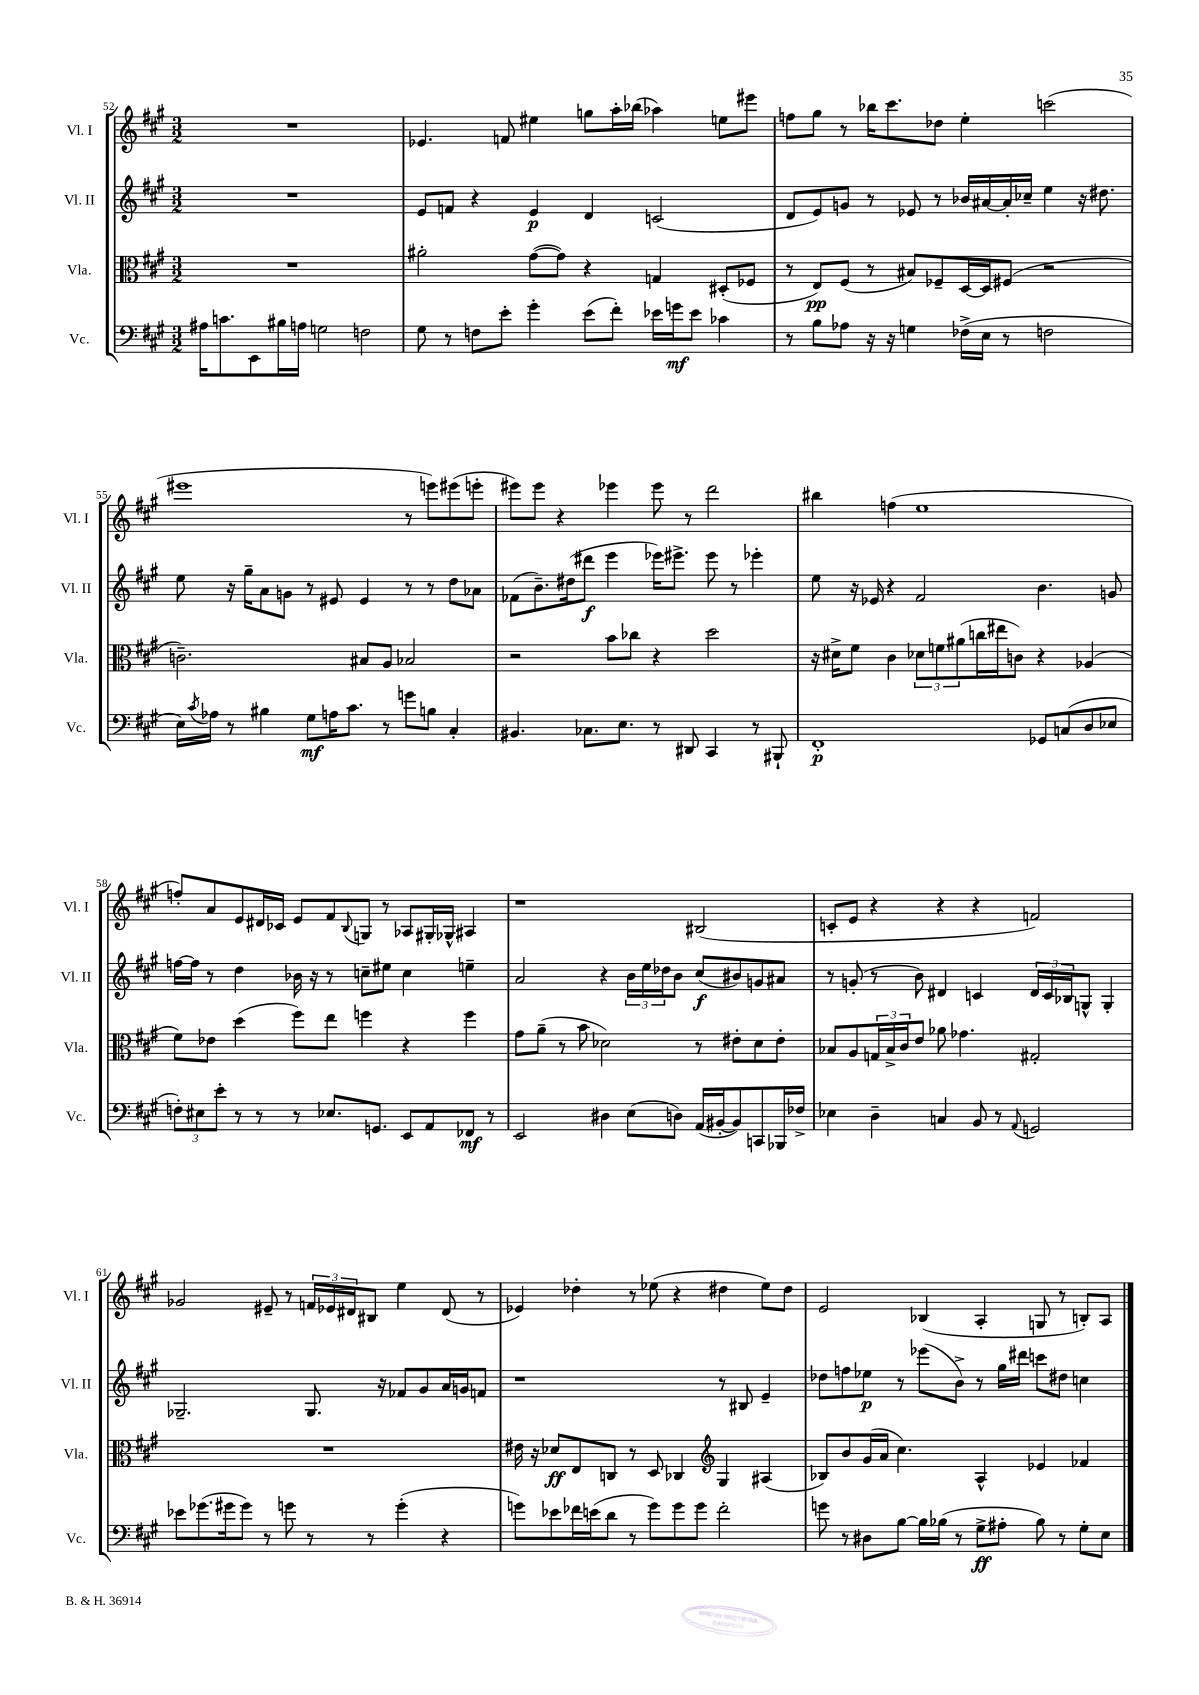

**kern	**kern	**kern	**kern
*staff4	*staff3	*staff2	*staff1
*clefF4	*clefC3	*clefG2	*clefG2
*k[f#c#g#]	*k[f#c#g#]	*k[f#c#g#]	*k[f#c#g#]
*M3/2	*M3/2	*M3/2	*M3/2
16A#	1.r	1.r	1.r
8.c	.	.	.
8EE	.	.	.
16B#	.	.	.
16A	.	.	.
2G	.	.	.
2F	.	.	.
=	=	=	=
8G#	2a#'	8e	4.e-
8r	.	8f	.
8F	.	4r	.
8e'	.	.	8f
4g#'	([8g#	4e	4ee#
.	8g#])	.	.
(8e	4r	4d	8gg
8f#')	.	.	16aa'
.	.	.	(16bb-
16e-	4G	(2c	4aa-)
16g	.	.	.
8e-	.	.	.
4c-	(8D#'	.	8ee
.	8F-	.	8eee#
=	=	=	=
8r	8r	8d	8ff
8B	8E)	8e)	8gg#
8A-	(8F#	8g	8r
16r	8r	8r	16bb-
16r	.	.	8.ccc#
4G	8B#)	8e-	.
.	8F-~	8r	8dd-
(16F-^	[16D	16b-	4ee'
16E	16D]	[16a#	.
8r	(8F#	16a#']	.
.	.	16cc-~	.
2F	2r	4ee	(2ccc
.	.	16r	.
.	.	8.dd#	.
=	=	=	=
16E)	2.c~)	8ee	1eee#
8qc#	.	.	.
16A-	.	.	.
8r	.	16r	.
.	.	16gg#~	.
4B#	.	8a	.
.	.	8g	.
8G#	.	8r	.
16A	.	8e#	.
8.c#	.	.	.
.	8B#	4e#	.
8r	8A	.	.
8g	2B-	8r	8r
8B	.	8r	8eee)
4C#'	.	8dd	(8eee#
.	.	8a-	8eee'
=	=	=	=
4.BB#	2r	(8f-	8eee#)
.	.	8.b~)	8eee#
.	.	.	4r
.	.	(16dd#	.
8.C-	.	8ddd#	.
.	8b	4eee	4eee-
8.E	.	.	.
.	8cc-	.	.
8r	4r	16eee-)	8eee-
.	.	8.eee#^	.
8DD#	.	.	8r
4CC#	2dd	8eee#	2ddd
.	.	8r	.
8r	.	4eee-'	.
8BBB#`	.	.	.
=	=	=	=
1FF#'	16r	8ee	4bb#
.	16d#^	.	.
.	8f#	16r	.
.	.	16e-	.
.	4c#	4r	(4ff
.	12d-	2f#	1ee
.	12f	.	.
.	(12a#	.	.
.	16cc	.	.
.	16ee#	.	.
.	8c)	.	.
8GG-	4r	4.b	.
(8C	.	.	.
8D	(4A-	.	.
8E-	.	8g	.
=	=	=	=
12F')	8f#)	[16ff	8ff')
.	.	16ff]	.
12E#	.	.	.
.	8e-	8r	8a
12e'	.	.	.
8r	(4dd	4dd	8e
8r	.	.	16d#
.	.	.	16c-
8r	8ff#)	16b-	8e
.	.	16r	.
8.E-	8ee	8r	8f#
.	.	.	8qqB
.	4ff	8cc~	8G
8.GG	.	.	.
.	.	8ee#	8r
8EE	4r	4cc	8A-
8AA	.	.	16G#'
.	.	.	16G-^^
8FF-	4ff	4ee~	4A#
8r	.	.	.
=	=	=	=
2EE	8g#	2a	1r
.	(8a~	.	.
.	8r	.	.
.	8b	.	.
4D#	2d-)	4r	.
(8E	.	24b	.
.	.	24ee	.
.	.	24dd-	.
8D)	.	8b	.
(16AA	8r	(8cc#	(2B#
[16BB#'	.	.	.
8BB#])	8e#'	8b#)	.
8CC	8d-	8g	.
16BBB-	8e#'	8a#	.
16F-^	.	.	.
=	=	=	=
4E-	8B-	8r	8c'
.	8A	(8g'	8e
4D~	24G	8r	4r
.	24B-^	.	.
.	24c#	.	.
.	8e	8b)	.
4C	8a-	4d#	4r
.	4.g-	.	.
8BB	.	4c	4r
8r	.	.	.
8qqAA	.	.	.
2GG	2G#'	24d#	2f)
.	.	24c	.
.	.	24B-	.
.	.	8G^^	.
.	.	4G'	.
=	=	=	=
8e-	1.r	2.G-~	2g-
(8.g-	.	.	.
16g#	.	.	.
8g#)	.	.	.
8r	.	.	8e#~
8g	.	.	8r
8r	.	8.G-	24f
.	.	.	24e-
.	.	.	24d#
8r	.	.	8B#
.	.	16r	.
(4g'	.	8f-	4ee
.	.	8g#	.
4r	.	16a	(8d#
.	.	16g	.
.	.	8f	8r
=	=	=	=
8g)	16e#	1r	4e-)
.	16r	.	.
8e-	8d-	.	.
16f-	8E	.	4dd-'
(16e	.	.	.
8d	8C	.	.
8r	8r	.	8r
8g)	8D	.	(8ee-
8g	4C-	.	4r
8g	.	.	.
*	*clefG2	*	*
2f-'	4G#	8r	4dd#
.	.	8B#	.
.	(4A#	4e~	8ee-)
.	.	.	8dd#
=	=	=	=
8g	8B-)	8dd-	2e
8r	8b	8ff	.
8D#	(16g#	8ee-	.
.	16a	.	.
[8B	4.cc#)	8r	.
16B]	.	(8eee-	(4B-
(16B-	.	.	.
8r	.	8b^)	.
8G#^	4A^^	8r	4A'
8A#'	.	16gg#	.
.	.	16ddd#	.
8B-)	4e-	8ccc	8G
8r	.	8dd#	8r
8G#'	4f-	4cc	8B')
8E	.	.	8A
==	==	==	==
*-	*-	*-	*-
